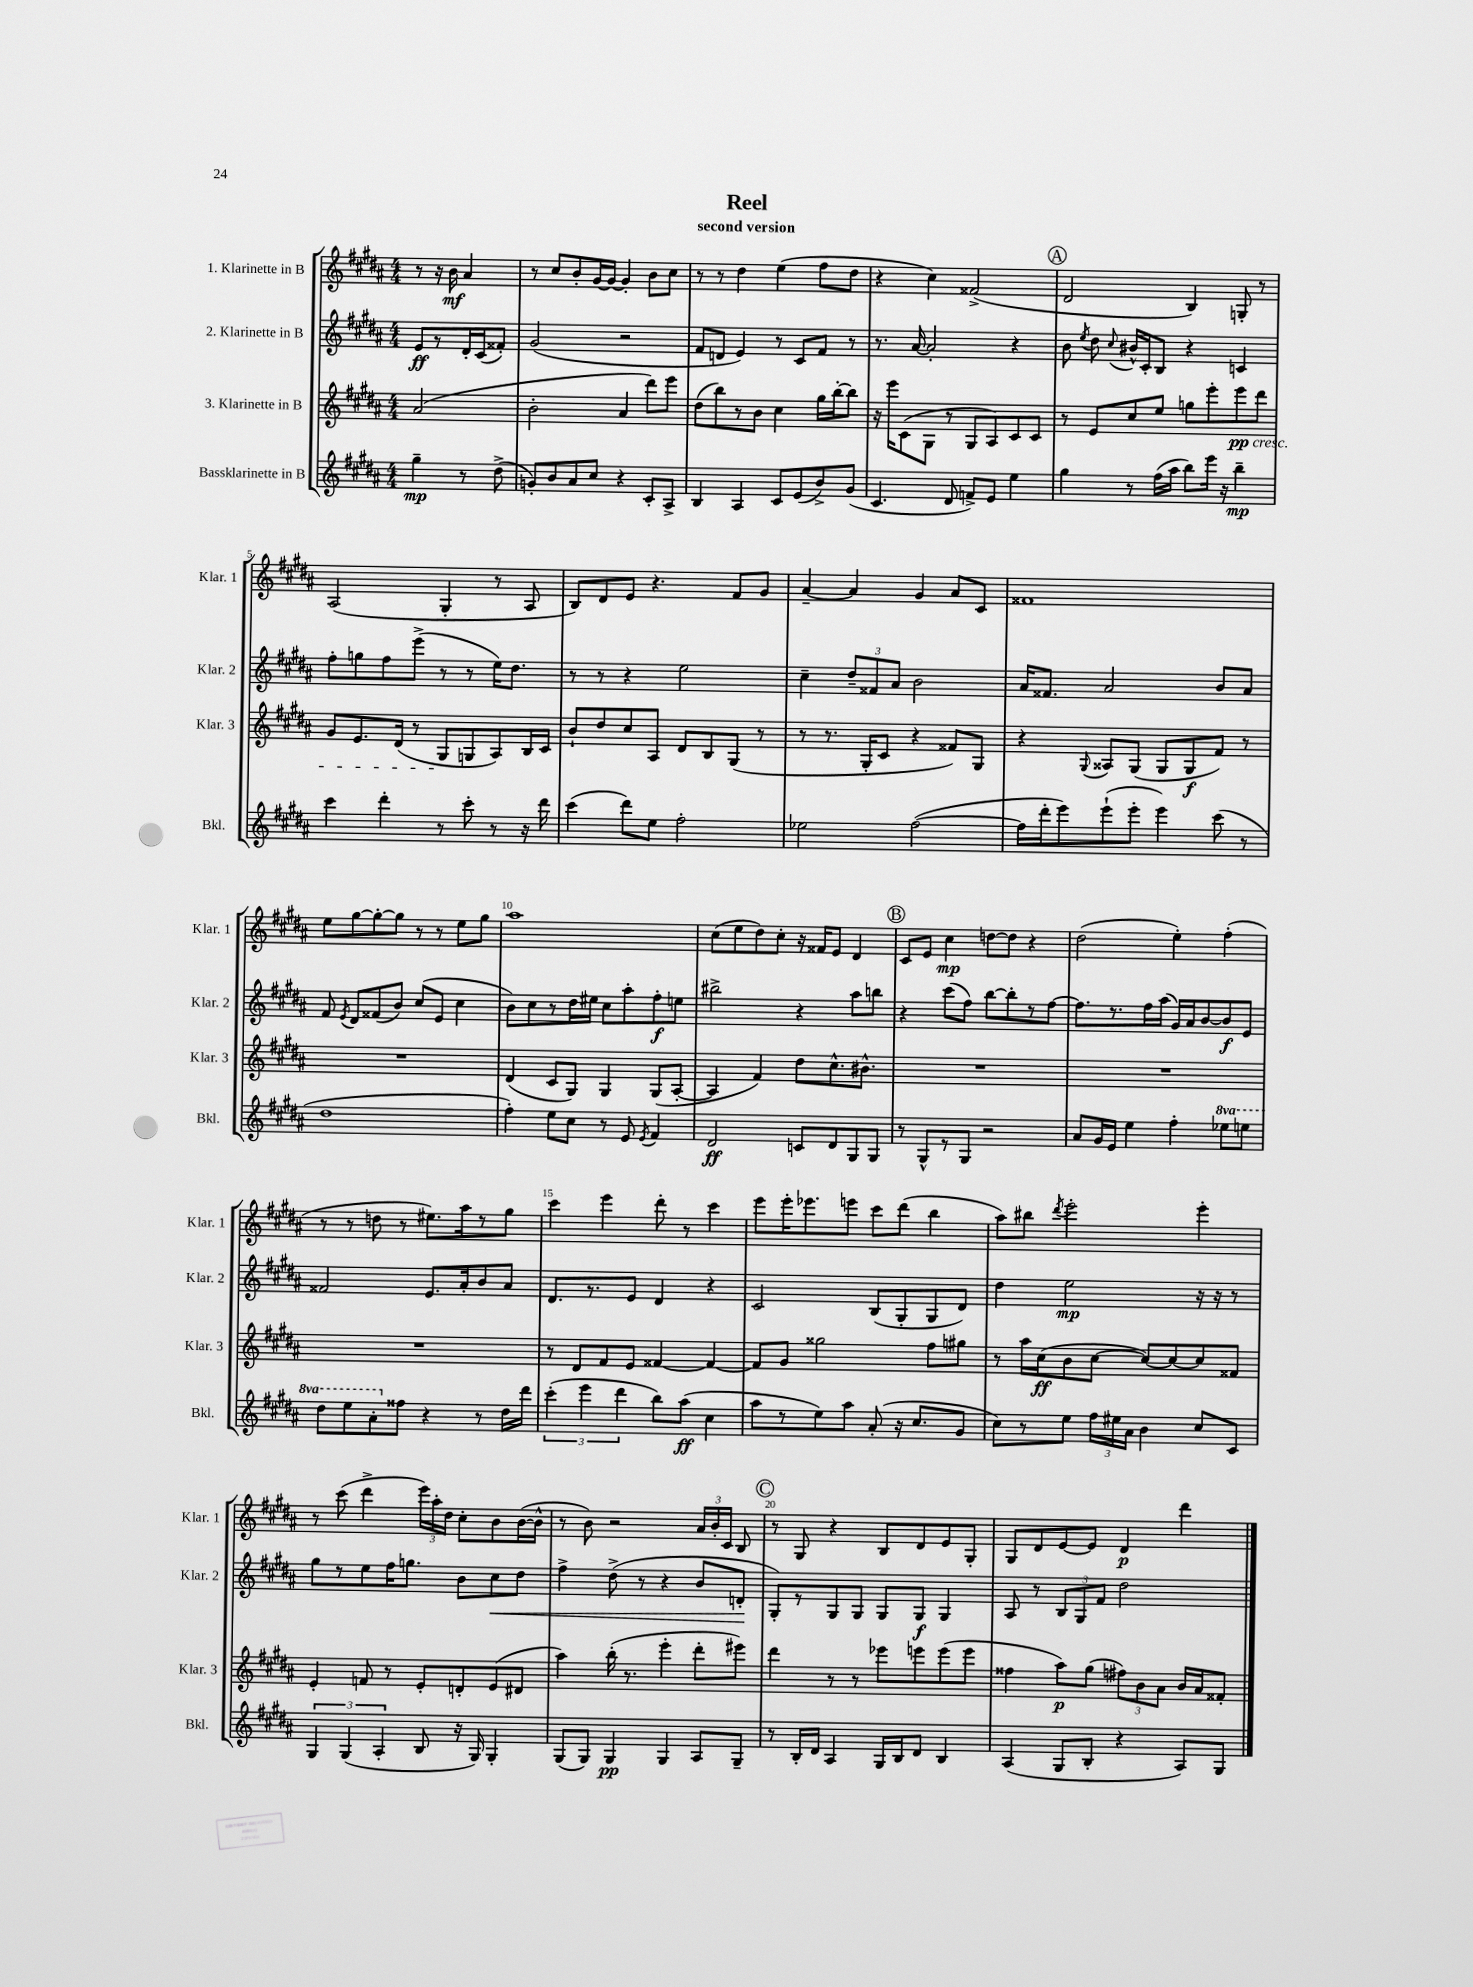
\header { title = "Reel" subtitle = "second version" }
<<
\new StaffGroup <<
\new Staff = "s0" \with { instrumentName = "1. Klarinette in B" shortInstrumentName = "Klar. 1" } {
    \clef treble \key b \major \numericTimeSignature \time 4/4 \partial 2
    \autoBeamOff r8 r16 b'16\mf ais'4 |
    r8 cis''8[ b'8-. gis'16~ gis'16]~ gis'4-. b'8[ cis''8] |
    r8 r8 dis''4 e''4( fis''8[ dis''8] |
    r4 cis''4) fisis'2->( |
    \mark \markup { \circle "A" } dis'2 b4) g8-. r8 |
    ais2( gis4-. r8 ais8 |
    b8[) dis'8 e'8] r4. fis'8[ gis'8] |
    ais'4~-- ais'4 gis'4 ais'8[ cis'8] |
    fisis'1 |
    e''8[ gis''8~ gis''8~-. gis''8] r8 r8 e''8[ gis''8] |
    ais''1 |
    cis''8[( e''8 dis''8) cis''8]-. r16 fisis'16[ e'8] dis'4 |
    \mark \markup { \circle "B" } cis'8[ e'8] cis''4\mp d''8[~ d''8] r4 |
    dis''2( e''4-.) fis''4-.( |
    r8 r8 d''8 r8 eis''8.[) ais''16 r8 gis''8] |
    cis'''4 e'''4 dis'''8-. r8 cis'''4 |
    e'''8[ e'''16-. ees'''8. e'''8] cis'''8[ dis'''8]( b''4 |
    ais''8[) bis''8] \acciaccatura { dis'''8 } e'''2-. e'''4-. |
    r8 cis'''8( dis'''4-> \tuplet 3/2 { e'''16[) ais''16-. dis''16] } cis''8[-. b'8 b'16~( b'16]-^ |
    r8 b'8) r2 \tuplet 3/2 { ais'16[ b'16-. cis'16] } b8 |
    \mark \markup { \circle "C" } r8 gis8 r4 b8[ dis'8 e'8 gis8]-. |
    gis8[ dis'8 e'8~ e'8] dis'4\p dis'''4 \bar "|." |
}
\new Staff = "s1" \with { instrumentName = "2. Klarinette in B" shortInstrumentName = "Klar. 2" } {
    \clef treble \key b \major \numericTimeSignature \time 4/4 \partial 2
    \autoBeamOff e'8[\ff r8 dis'16-. cis'16( fisis'8]-.) |
    gis'2( r2 |
    fis'8[ d'8] e'4) r8 cis'8[ fis'8] r8 |
    r8. ais'16~ ais'2-. r4 |
    \mark \markup { \circle "A" } b'8 \acciaccatura { e''8 } dis''8 \appoggiatura { cis''8 } bis'16[-^ cis'16-. b8] r4 c'4 |
    fis''8[-. g''8 fis''8 e'''8]->( r8 r8 e''16[) dis''8.] |
    r8 r8 r4 e''2 |
    cis''4-- \tuplet 3/2 { dis''8[-- fisis'8 ais'8] } b'2 |
    ais'16[ fisis'8.] ais'2 b'8[ ais'8] |
    fis'8 \acciaccatura { e'8 } dis'8[ fisis'8( b'8]) cis''8[( e'8] cis''4 |
    b'8[) cis''8 r8 dis''16 eis''16] cis''8[ ais''8-. fis''8-.\f e''8] |
    bis''2-> r4 ais''8[ b''8] |
    \mark \markup { \circle "B" } r4 cis'''8[( fis''8]) b''8[~ b''8-. r8 fis''8]~ |
    fis''8.[ r8. fis''16 ais''16]( gis'16[) ais'16 b'8~ b'8\f e'8] |
    fisis'2 e'8.[ ais'16-. b'8 ais'8] |
    dis'8.[ r8. e'8] dis'4 r4 |
    cis'2 b8[( gis8-. gis8 dis'8]) |
    dis''4 e''2\mp r16 r16 r8 |
    gis''8[ r8 e''8 fis''16 g''8.] b'8[ cis''8\< dis''8] |
    fis''4-> dis''8->( r8 r4 b'8[ d'8]-.\! |
    \mark \markup { \circle "C" } gis8[-.) r8 gis8 gis8] gis8[ gis8]\f gis4 |
    ais8 r8 \tuplet 3/2 { b8[ gis8 fis'8] } dis''2 \bar "|." |
}
\new Staff = "s2" \with { instrumentName = "3. Klarinette in B" shortInstrumentName = "Klar. 3" } {
    \clef treble \key b \major \numericTimeSignature \time 4/4 \partial 2
    \autoBeamOff ais'2( |
    b'2-. ais'4 dis'''8[) e'''8] |
    dis''8[( b''8) r8 b'8] cis''4 gis''16[ b''16~-. b''8] |
    r16 e'''16[ cis'8( gis8] r8 gis8[ ais8) cis'8 cis'8] |
    \mark \markup { \circle "A" } r8 e'8[ cis''8 e''8] g''8[ e'''8-. e'''8\pp\cresc dis'''8] |
    gis'8[ e'8. dis'16]( r8 gis8[\! g8 ais8) b16 cis'16] |
    b'8[-! dis''8 cis''8 ais8] dis'8[ b8 gis8]( r8 |
    r8 r8. gis16[-. cis'8] r4 fisis'8[) gis8] |
    r4 \appoggiatura { gis8 } aisis8[ gis8]( gis8[ gis8\f fis'8]) r8 |
    R1 |
    dis'4( cis'8[ gis8]) gis4 gis8[( ais8]~-. |
    ais4 fis'4) dis''8[ cis''8.-^ bis'8.]-^ |
    \mark \markup { \circle "B" } R1 |
    R1 |
    R1 |
    r8 dis'8[ fis'8 e'8] fisis'4~ fisis'4~ |
    fisis'8[ gis'8] gisis''2 fis''8[ gis''8] |
    r8 ais''16[ cis''16\ff( b'8 cis''8]~ cis''8[~) cis''8~ cis''8 fisis'8] |
    e'4-. f'8 r8 e'8[-. d'8-. e'8( dis'8] |
    ais''4) b''16-.( r8. e'''4-. dis'''8[-. eis'''8]) |
    \mark \markup { \circle "C" } dis'''4 r8 r8 ees'''8[ e'''8 e'''8( e'''8] |
    fisis''4 ais''8[\p) gis''8]( \tuplet 3/2 { fis''8[) b'8 ais'8] } b'16[ ais'16 fisis'8]-. \bar "|." |
}
\new Staff = "s3" \with { instrumentName = "Bassklarinette in B" shortInstrumentName = "Bkl." } {
    \clef treble \key b \major \numericTimeSignature \time 4/4 \set Staff.ottavationMarkups = #ottavation-simple-ordinals \partial 2
    \autoBeamOff gis''4--\mp r8 dis''8->( |
    g'8[-.) b'8 ais'8 cis''8] r4 cis'8[-. ais8]-> |
    b4 ais4 cis'8[ e'8( b'8->) gis'8]( |
    cis'4. dis'8 f'8[->) e'8] e''4 |
    \mark \markup { \circle "A" } gis''4 r8 fis''16[( ais''16] b''8[) e'''16] r16 b''4--\mp |
    cis'''4 dis'''4-. r8 cis'''8-. r8 r16 dis'''16 |
    cis'''4( dis'''8[) e''8] fis''2-. |
    ees''2 fis''2~( |
    fis''16[ dis'''16-. e'''8) e'''8-!( e'''8]-. e'''4) cis'''8( r8 |
    dis''1 |
    fis''4-.) e''8[ cis''8] r8 e'8 \acciaccatura { e'8 } fis'4 |
    dis'2\ff c'8[ dis'8 gis8 gis8] |
    \mark \markup { \circle "B" } r8 gis8[-^ r8 gis8] r2 |
    ais'8[ gis'16 e'16] e''4 fis''4-. \ottava #1 ees'''8[ e'''8] |
    dis'''8[ e'''8 ais''8-. \ottava #0 fisis''8] r4 r8 dis''16[ dis'''16] |
    \tuplet 3/2 { cis'''4-.( e'''4 dis'''4 } b''8[) ais''8]\ff( cis''4 |
    ais''8[ r8 e''8) ais''8] ais'8-.( r16 cis''8.[ gis'8] |
    cis''8[) r8 e''8] \tuplet 3/2 { fis''16[ eis''16 ais'16] } b'4 cis''8[ cis'8] |
    \tuplet 3/2 { gis4 gis4( ais4-. } b8 r16 gis16) gis4-. |
    gis8[( gis8]) gis4\pp gis4 ais8[ gis8]-- |
    \mark \markup { \circle "C" } r8 b16[-. dis'16] ais4 gis16[ b16 dis'8] b4 |
    ais4( gis8[ b8]-. r4 ais8[) gis8] \bar "|." |
}
>>
>>
\layout { \context { \Score \override BarNumber.break-visibility = ##(#f #t #t) barNumberVisibility = #(every-nth-bar-number-visible 5) } }
